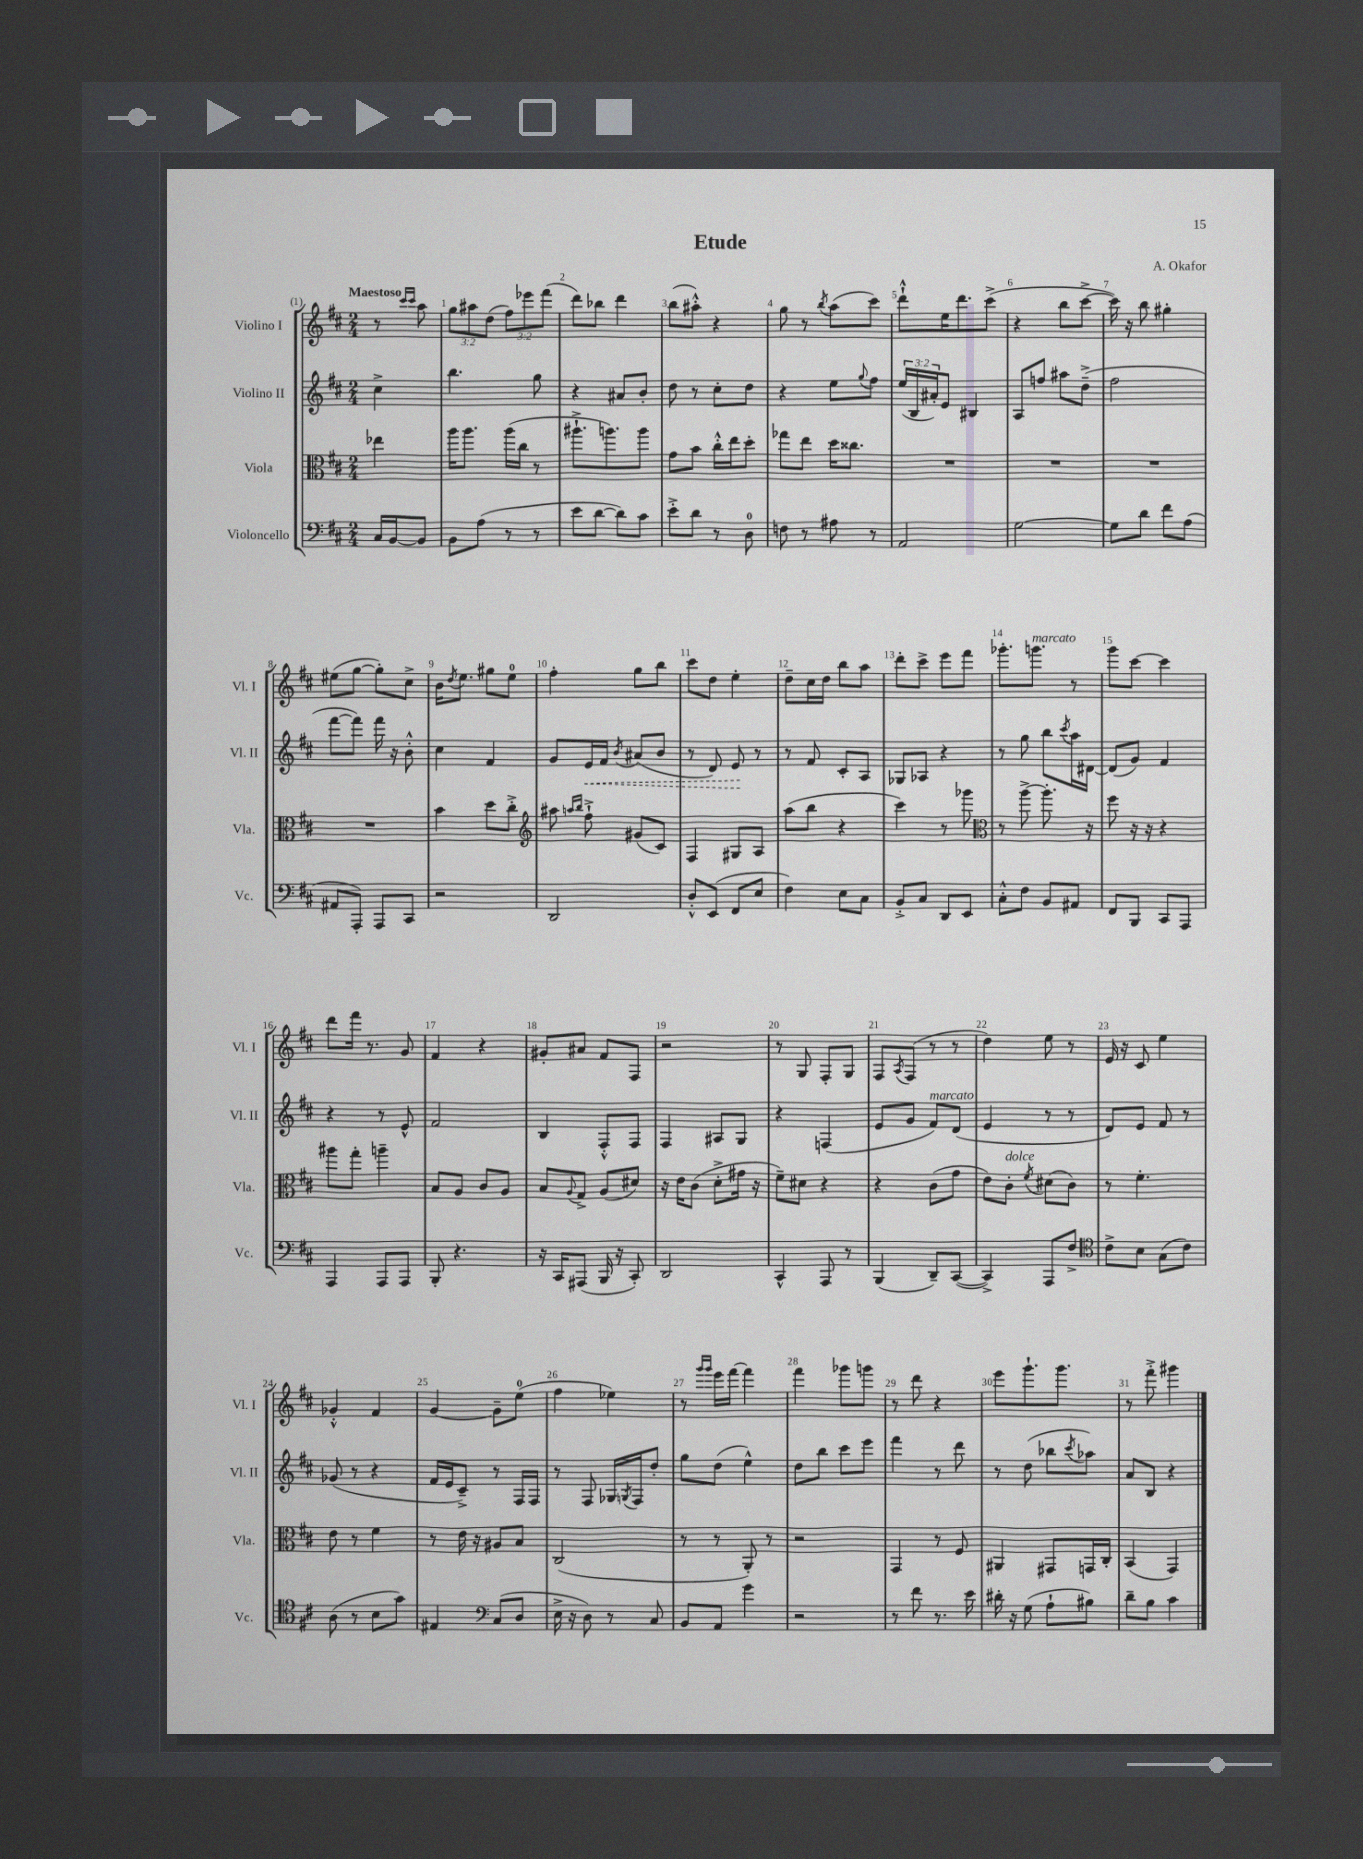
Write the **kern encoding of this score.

**kern	**kern	**kern	**kern
*staff4	*staff3	*staff2	*staff1
*clefF4	*clefC3	*clefG2	*clefG2
*k[f#c#]	*k[f#c#]	*k[f#c#]	*k[f#c#]
*M2/4	*M2/4	*M2/4	*M2/4
16C#/LL	4ee-\	4cc#^\	8r
[16BB/J	.	.	.
.	.	.	16qqccc#/LL
.	.	.	16qqccc#/JJ
8BB/]J	.	.	8aa\
=	=	=	=
8BB\L	16aa\LK	4.bb\	12gg\L
.	8.aa\J	.	.
.	.	.	12aa#\
(8A\J	.	.	.
.	.	.	(12dd\J
8r	(16aa\LL	.	12ff#\L)
.	16cc#\JJ	.	.
.	.	.	12eee-\
8r	8r	8gg\	.
.	.	.	(12fff#\J
=	=	=	=
8e\L	8.aa#`^\L	4r	8ddd\L)
[8d\J	.	.	8bb-\J
.	8.aa\)	.	.
8d\]L)	.	8a#/L	4ddd\
8c#\J	8aa\J	8b'/J	.
=	=	=	=
8e'^\L	8g\L	8dd\	(8bb\L
8d\J	8b\J	8r	8aa#'^^\J)
8r	16cc#'^^\LL	8cc#'\L	4r
.	16ee\J	.	.
8D\	8dd'\J	8dd\J	.
=	=	=	=
8F\	8gg-\L	4r	8gg\
8r	8ee\J	.	8r
.	.	.	8qbb/
8A#\	16dd\LK	8ee\L	(8aa\L
.	8.cc##\J	.	.
.	.	8qqgg/	.
8r	.	8ff#\J	8ccc#\J)
=	=	=	=
2AA/	2r	(24ee/LL	8ddd`^^\L
.	.	24B/	.
.	.	24a#'/J)	.
.	.	8e/J	16ee\K
.	.	.	8.ddd\
.	.	4B#/	.
.	.	.	(8ccc#^\J
=	=	=	=
[2G\	2r	8A/L	4r
.	.	8ff/J	.
.	.	8aa#\L	8bb\L
.	.	(8dd~^\J	[8ccc#^\J
=	=	=	=
8G\]L	2r	2ff#\	16ccc#\])
.	.	.	16r
8d\J	.	.	8bb\
8f#\L	.	.	4gg#'\
(8A\J	.	.	.
=	=	=	=
8AA#/L	2r	[8fff#\L	(8ee#\L
8AAA'/J)	.	8fff#\]J)	[8gg\J
8AAA/L	.	16fff#\	8gg'\]L)
.	.	16r	.
8CC#/J	.	8b'^^\	8cc#^\J
=	=	=	=
2r	4b\	4cc#\	16b\LK
.	.	.	8qdd/
.	.	.	8.ee\J
.	8dd\L	4f#/	8gg#\L
.	8cc#'^\J	.	8ee\J
=	=	=	=
*	*clefG2	*	*
2DD/	8aa#\	8g/L	4ff#'\
.	16qqaa/LL	.	.
.	16qqbb/JJ	.	.
.	8ff#`^\	16e/L	.
.	.	16f#/JJ	.
.	.	8qb/	.
.	(8g#/L	(8a#/L	8gg\L
.	8c#/J)	8b/J	8bb\J
=	=	=	=
8D'^^/L	4F#/	8r	8ccc#\L
(8EE/J	.	8d/)	8dd\J
8FF#/L	8G#/L	8e/	4ee'\
8E/J	8A/J	8r	.
=	=	=	=
4F#\)	(8aa\L	8r	8dd~\L
.	8bb\J	8f#/	16cc#\L
.	.	.	16dd\JJ
8E\L	4r	8c#'/L	8bb\L
8C#\J	.	8A/J	8aa\J
=	=	=	=
8BB'^/L	4ccc#\)	8G-/L	8ddd'\L
8C#/J	.	8A-/J	8ccc#^\J
8DD/L	8r	4r	8eee\L
8EE/J	8ggg-\	.	8fff#\J
=	=	=	=
*	*clefC3	*	*
8C#'^^\L	8r	8r	8.ggg-'\L
8F#\J	[8aa^\	8gg\	.
.	.	.	8.ggg\J
8BB/L	8.aa'\]	8bb\L	.
.	.	8qccc#/	.
8AA#/J	.	16aa\L	8r
.	16r	[16d#\JJ	.
=	=	=	=
8FF#/L	8ff#\	(8d#/]L	8ggg\L
8BBB/J	16r	8g/J)	[8ccc#\J
.	16r	.	.
8CC#/L	4r	4f#/	4ccc#\]
8AAA/J	.	.	.
=	=	=	=
4AAA/	8aa#\L	4r	8ddd\L
.	8gg'\J	.	16fff#\Jk
.	.	.	8.r
8AAA/L	4aa~\	8r	.
8AAA/J	.	8e^^/	8g/
=	=	=	=
8BBB'/	8B/L	2f#/	4f#/
4.r	8A/J	.	.
.	8c#/L	.	4r
.	8A/J	.	.
=	=	=	=
16r	8B/L	4B/	8g#'/L
16CC#/LK	.	.	.
.	8qqA/	.	.
(8AAA#/J	8G^/J	.	8a#/J
16BBB/	(8A/L	8F#'^^/L	8f#/L
16r	.	.	.
8CC#'/)	8d#/J)	8F#/J	8F#/J
=	=	=	=
2DD/	16r	4F#/	2r
.	16e\LK	.	.
.	(8c#\J	.	.
.	8d'^\L	8A#/L	.
.	16g#\Jk	8G/J	.
.	16r	.	.
=	=	=	=
4CC#^^/	8f#~\L)	4r	8r
.	8d#\J	.	8G/
8AAA/	4r	(4F/	8F#'/L
8r	.	.	8G/J
=	=	=	=
(4BBB/	4r	8e/L	8F#/L
.	.	.	8qA/
.	.	8g/J	(8F#/J
8DD~/L)	(8c#\L	8f#/L)	8r
([8CC#/J	8g\J	(8d/J	8r
=	=	=	=
4CC#^/])	8e\L)	4e/	4dd\)
.	8c#'\J	.	.
.	8qf#/	.	.
8AAA/L	(8d#\L	8r	8ee\
8F#^/J	8c#\J)	8r	8r
=	=	=	=
*clefC4	*	*	*
8c#^\L	8r	8d/L)	16e/
.	.	.	16r
8B\J	4.f#'\	8e/J	8c#/
(8G\L	.	8f#/	4ee\
8c#\J)	.	8r	.
=	=	=	=
(8A\	8e\	(8g-/	4g-'^^/
8r	8r	8r	.
8B\L	4f#\	4r	4f#/
8g\J)	.	.	.
=	=	=	=
4E#/	8r	16f#/LL	[4g/
.	.	16e/J	.
.	16e\	8c#~^/J)	.
.	16r	.	.
*clefF4	*	*	*
(8C#/L	8A#/L	8r	8g~\]L
8D/J	8B/J	16F#/LL	(8ee\J
.	.	16F#/JJ	.
=	=	=	=
16E^\	(2C#/	8r	4ff#\
16r	.	.	.
8D\)	.	8F#/	.
8r	.	16G-/LL	4ee-\)
.	.	8qG/	.
.	.	16F#/J	.
8C#/	.	8dd'/J	.
=	=	=	=
8BB/L	8r	8gg\L	8r
.	.	.	16qqggg/LL
.	.	.	16qqggg/JJ
8AA/J	8r	(8dd\J	16eee\LL
.	.	.	[16fff#\JJ
4g\	8AA'/)	4ee^^\)	4fff#\]
.	8r	.	.
=	=	=	=
2r	2r	8dd\L	4fff#\
.	.	8bb\J	.
.	.	8ccc#\L	8ggg-\L
.	.	8eee\J	8ggg\J
=	=	=	=
8r	4GG/	4fff#\	8r
8f#\	.	.	8ddd\
8.r	8r	8r	4r
.	8F#/	8ddd\	.
16e\	.	.	.
=	=	=	=
16d#'\	4AA#/	8r	8eee\L
16r	.	.	.
(8G\	.	(8dd\	8.ggg`\
8A`\L	8GG#/L	8bb-\L	.
.	.	.	8.ggg\J
.	.	8qccc#/	.
8B#\J)	16GG/L	8aa-\J)	.
.	16C#'/JJ	.	.
=	=	=	=
8d~\L	(4BB/	8a/L	8r
8B\J	.	8B/J	8fff#'^\
4c#\	4GG/)	4r	4ggg#\
==	==	==	==
*-	*-	*-	*-
